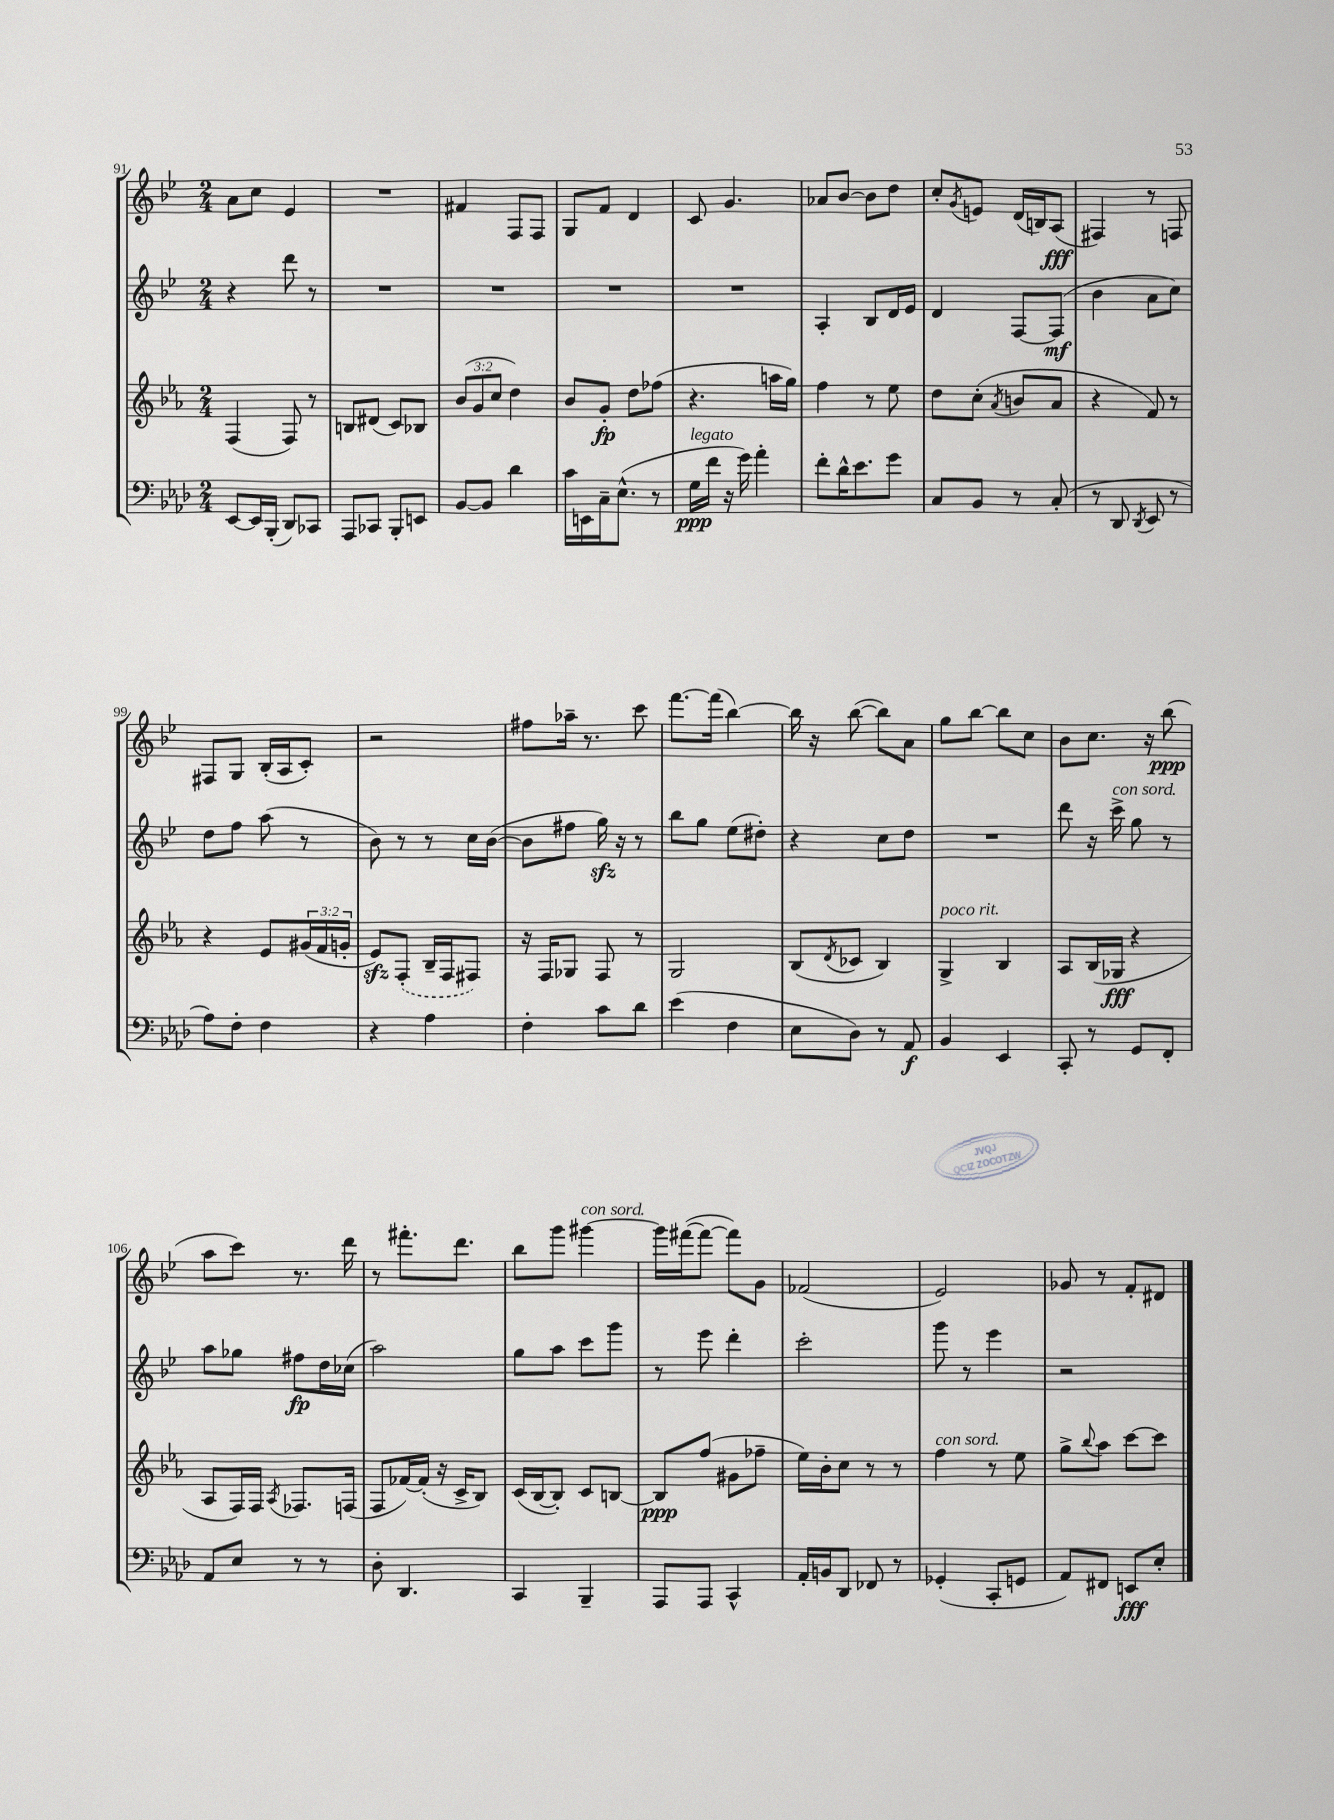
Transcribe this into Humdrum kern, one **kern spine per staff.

**kern	**kern	**kern	**kern
*staff4	*staff3	*staff2	*staff1
*clefF4	*clefG2	*clefG2	*clefG2
*k[b-e-a-d-]	*k[b-e-a-]	*k[b-e-]	*k[b-e-]
*M2/4	*M2/4	*M2/4	*M2/4
[8EE-	(4F	4r	8a
16EE-]	.	.	8cc
(16BBB-'	.	.	.
8DD-)	8F)	8ddd	4e-
8CC-	8r	8r	.
=	=	=	=
8AAA-	8B	2r	2r
8CC-	(8d#	.	.
8BBB-'	8c)	.	.
8EE	8B-	.	.
=	=	=	=
[8BB-	(12b-	2r	4f#
.	12g	.	.
8BB-]	.	.	.
.	12cc	.	.
4d-	4dd)	.	8F
.	.	.	8F
=	=	=	=
16c	8b-	2r	8G
16EE	.	.	.
16C~	8g'	.	8f
(8.E-^^	.	.	.
.	8dd	.	4d
8r	(8ff-	.	.
=	=	=	=
16G	4.r	2r	8c
16f	.	.	.
16r	.	.	4.g
16g)	.	.	.
4a-'	.	.	.
.	16aa	.	.
.	16gg)	.	.
=	=	=	=
8f'	4ff	4A'	8a-
16d-^^	.	.	[8b-
8.e-	.	.	.
.	8r	8B-	8b-]
8g	8ee-	16d	8dd
.	.	16e-	.
=	=	=	=
8C	8dd	4d	8cc'
.	.	.	8qg
8BB-	(8cc'	.	8e
.	8qa-	.	.
8r	8b	[8F	(16d
.	.	.	16B)
(8C'	8a-	(8F]	(8A
=	=	=	=
8r	4r	4b-	4F#)
8DD-	.	.	.
8qDD-	.	.	.
8EE-	8f)	8a	8r
8r	8r	8cc)	8F
=	=	=	=
8A-)	4r	8dd	8F#
8F'	.	8ff	8G
4F	8e-	(8aa	(16B-'
.	.	.	16A
.	(24g#	8r	8c')
.	24f	.	.
.	24g'	.	.
=	=	=	=
4r	8e-)	8b-)	2r
.	(8F'	8r	.
4A-	16B-~	8r	.
.	16F	.	.
.	8F#)	16cc	.
.	.	([16b-	.
=	=	=	=
4F'	16r	8b-]	8ff#
.	16F	.	.
.	8G-	8ff#	16aa-~
.	.	.	8.r
8c	8F	16gg)	.
.	.	16r	.
8d-	8r	8r	8ccc
=	=	=	=
(4e-	2G	8bb-	[8.fff
.	.	8gg	.
.	.	.	(16fff]
4F	.	(8ee-	[4bb-)
.	.	8dd#')	.
=	=	=	=
8E-	(8B-	4r	16bb-]
.	.	.	16r
.	8qd	.	.
8D-)	8c-	.	([8bb-
8r	4B-)	8cc	8bb-])
8AA-	.	8dd	8a
=	=	=	=
4BB-	4G^	2r	8gg
.	.	.	[8bb-
4EE-	4B-	.	8bb-]
.	.	.	8cc
=	=	=	=
8CC'	8A-	8ddd	8b-
8r	(16B-	16r	8.cc
.	16G-	16ccc^	.
8GG	4r	8gg	.
.	.	.	16r
8FF'	.	8r	(8bb-
=	=	=	=
8AA-	8A-	8aa	8aa
8E-	16F)	8gg-	8ccc)
.	16F	.	.
.	8qA-	.	.
8r	8.F-	8ff#	8.r
8r	.	16dd	.
.	(16F	(16cc-	16ddd
=	=	=	=
8D-'	8F	2aa)	8r
4.DD-	[16f-)	.	8.fff#'
.	(16f-']	.	.
.	16r	.	.
.	16c^	.	8.ddd
.	8B-)	.	.
=	=	=	=
4CC	(16c	8gg	8bb-
.	[16B-	.	.
.	8B-'])	8aa	8ggg
4BBB-~	8c	8ccc	[4ggg#
.	[8B	8ggg	.
=	=	=	=
8AAA-	8B]	8r	16ggg#]
.	.	.	([16fff#
8AAA-	(8ff	8eee-	8fff#_
4CC^^	8g#	4ddd'	8fff#])
.	8ff-~	.	8g
=	=	=	=
16AA-'	16ee-)	2ccc'	(2f-
16BB	16b-'	.	.
8DD-	8cc	.	.
8FF-	8r	.	.
8r	8r	.	.
=	=	=	=
(4GG-'	4ff	8ggg	2e-)
.	.	8r	.
8CC'	8r	4eee-	.
8GG	8ee-	.	.
=	=	=	=
8AA-)	8gg^	2r	8g-
.	8qqbb-	.	.
8FF#	8aa-	.	8r
8EE	[8ccc	.	8f'
8E-'	8ccc]	.	8d#
==	==	==	==
*-	*-	*-	*-
